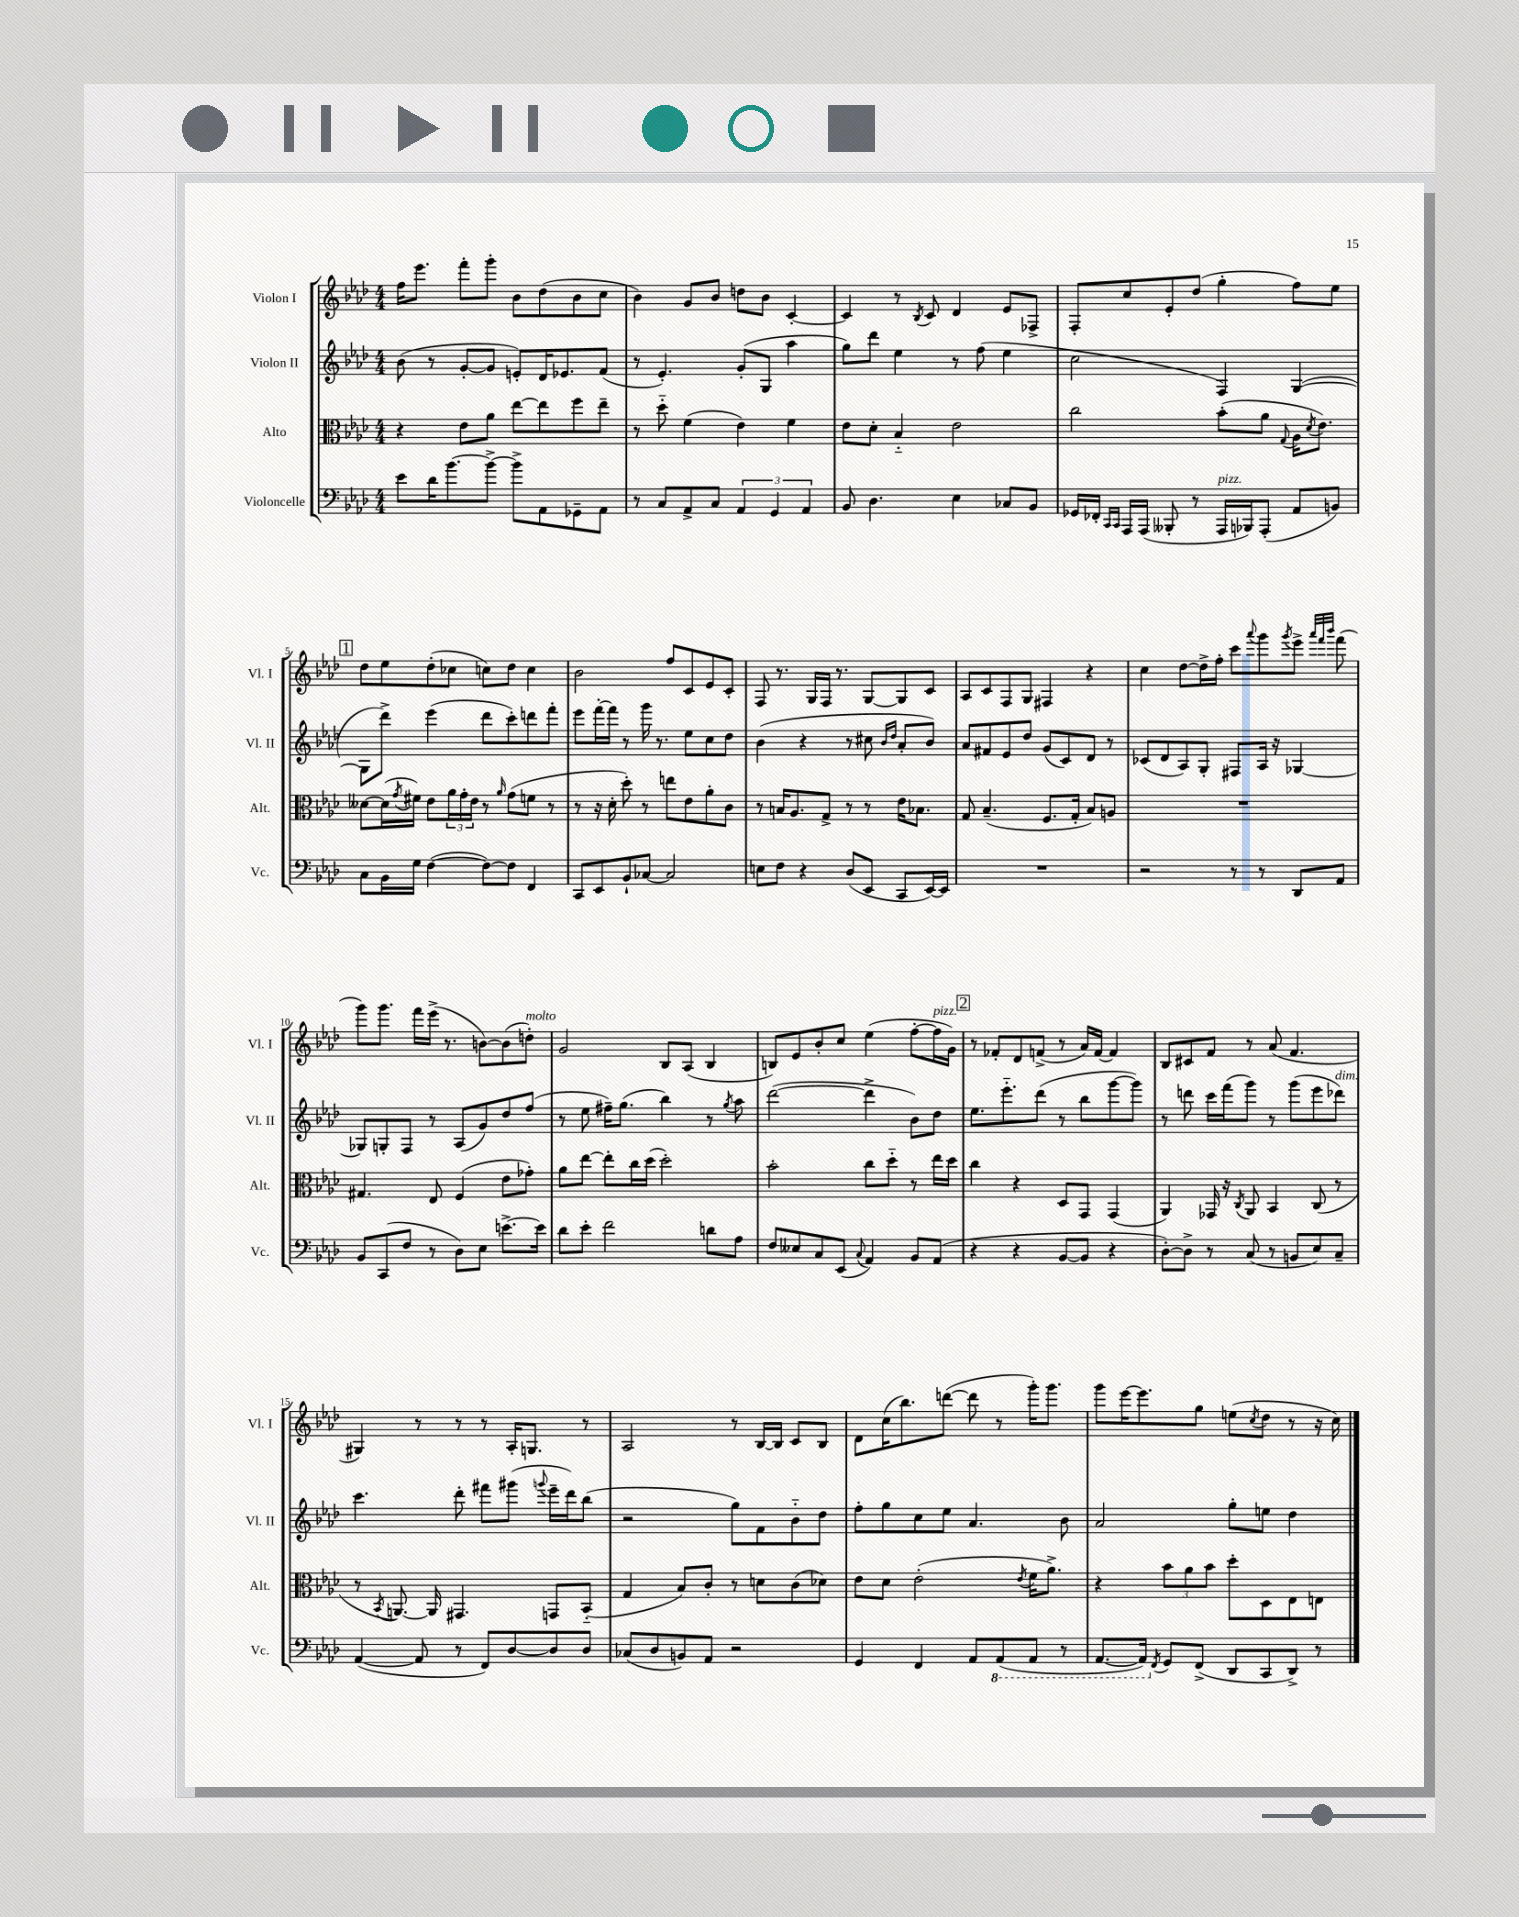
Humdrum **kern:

**kern	**kern	**kern	**kern
*staff4	*staff3	*staff2	*staff1
*clefF4	*clefC3	*clefG2	*clefG2
*k[b-e-a-d-]	*k[b-e-a-d-]	*k[b-e-a-d-]	*k[b-e-a-d-]
*M4/4	*M4/4	*M4/4	*M4/4
8e-	4r	(8b-	16ff
.	.	.	8.eee-
16d-	.	8r	.
[8.b-	.	.	.
.	8e-	[8g'	8fff'
8b-^_	8a-	8g]	8ggg'
8b-^]	[8ee-	8e')	8b-
8AA-	8ee-]	16d-	(8dd-
.	.	8.e-	.
8GG-~	8ff	.	8b-
8AA-	8ee-~	(8f	8cc
=	=	=	=
8r	8r	8r	4b-)
8C	8dd-'~	4.e-')	.
8AA-^	(4f	.	8g
8C	.	.	8b-
6AA-	4e-)	(8g'	8dd
.	.	8G	8b-
6GG	.	.	.
.	4f	4aa-	[4c'
6AA-	.	.	.
=	=	=	=
8BB-	8e-	8gg)	4c]
4.D-	8d-'	8ddd-	.
.	4B-'~	4ee-	8r
.	.	.	8qB-
.	.	.	8c
4E-	2e-	8r	4d-
.	.	(8ff	.
8C-	.	4ee-	8e-
8BB-	.	.	8F-^
=	=	=	=
16GG-	2cc	2cc	8F'
16FF-'	.	.	.
16qqCC	.	.	.
16qqCC	.	.	.
16AAA-	.	.	8cc
(16AAA-	.	.	.
8BBB--'	.	.	8e-'
8r	.	.	(8dd-
16AAA-	(8b-'	4F)	4gg'
16BBB-)	.	.	.
(8AAA-'	8a-	.	.
.	8qqG	.	.
8AA-	16A-	([4G	8ff)
.	8qd-	.	.
.	8.e-)	.	.
8BB)	.	.	8ee-
=	=	=	=
8C	[8d--	8G]	8dd-
16BB-	(16d--]	8ddd-^)	8ee-
.	8qg	.	.
16G	16f#)	.	.
([4F	8e-	(4eee-	(8dd-'
.	24a-	.	8cc-
.	24g'	.	.
.	24e-	.	.
8F_)	8r	8ddd-	8cc)
.	16qqa-	.	.
8F]	(8g	8ccc')	8dd-
4FF	8f	8ddd	4cc
.	8r	8fff'	.
=	=	=	=
8CC	8r	8eee-	2b-
8EE-	16r	[16fff'	.
.	16d-'	16fff]	.
8BB-`	8dd-')	8r	.
[8C-	8r	16ggg	.
.	.	8.r	.
2C-]	8ee	.	8ff
.	8e-	8ee-	8c
.	8a-'	8cc	8e-
.	8c	8dd-	8c'
=	=	=	=
8E	8r	(4b-	8F
8F	16B	.	8.r
.	8.A-	.	.
4r	.	4r	.
.	.	.	16G
.	8G^	.	16F
.	.	.	8.r
(8D-	8r	8r	.
8EE-	8r	8cc#	[8G
.	.	16qqb-	.
.	.	16qqdd-	.
8CC	16e-	8a-'	8G]
.	8.B-	.	.
[16EE-)	.	8b-)	8c
16EE-]	.	.	.
=	=	=	=
1r	8G	8a-	8A-
.	(4.B-~	8f#	8c
.	.	8e-	8F
.	.	8dd-	8G
.	8.F	(8g	4F#
.	.	8c)	.
.	16G'	.	.
.	8B-)	8d-	4r
.	8A	8r	.
=	=	=	=
2r	1r	(8c-	4cc
.	.	8d-	.
.	.	8A-)	[8dd-
.	.	8G'	16dd-^]
.	.	.	16ff'
8r	.	8F#	8ccc
.	.	.	8qqaaa-
8r	.	16A-	8ggg
.	.	16r	.
.	.	.	8qggg
8DD-	.	[4G-	8eee-^
.	.	.	32qqaaa-
.	.	.	32qqfff
.	.	.	32qqbbb-
8AA-	.	.	(8fff
=	=	=	=
8BB-	4.G#	8G-]	8ggg)
(8CC	.	8G'	8.ggg
8F	.	8F	.
.	.	.	16fff
8r	8E-	8r	(16eee-^
.	.	.	8.r
8D-)	(4F	(8A-	.
8E-	.	8g)	[8b)
[8.e^	8e-	8dd-	(8b]
.	8g-')	(8ff	8dd')
16e]	.	.	.
=	=	=	=
8d-	8a-	8r	2g
8e-'	[8ee-	8ee-	.
2f	8ee-']	16ff#~)	.
.	.	(8.gg	.
.	16cc	.	.
.	(16dd-	.	.
.	2dd-')	4bb-)	8B-
.	.	.	(8A-
8d	.	8r	4B-
.	.	8qgg	.
8A-	.	8aa-	.
=	=	=	=
8F	2b-'	([2ddd-	8B)
8E--	.	.	8e-
8C	.	.	8b-'
(8EE-	.	.	8cc
8qqC	.	.	.
4AA-)	8cc	4ddd-^]	(4ee-
.	8dd-'~	.	.
8BB-	8r	8b-)	[8ff'
(8AA-	16ee-	8dd-	16ff]
.	16dd-	.	16g)
=	=	=	=
4r	4cc	8.ee-	8r
.	.	.	8f-'
.	.	8.eee-'~	.
4r	4r	.	8d-
.	.	(8ddd-	(8f^
[8BB-	8D-	8r	8r
8BB-]	8GG	8bb-	16a-)
.	.	.	[16f
4r	(4GG	[8ggg	4f]
.	.	8ggg])	.
=	=	=	=
[8D-')	4AA-)	8r	8B-
8D-^]	.	8ddd	8c#
8r	16GG-	16ccc	8f
.	16r	(16fff	.
.	8qC	.	.
(8C	8AA-	8ggg)	8r
8r	4BB-	8r	(8a-
8BB	.	(8ggg	4.f
8E-)	(8C	8eee-	.
8C~	8r	8ddd-)	.
=	=	=	=
([4AA-	8r	4.ccc	4G#)
.	8qBB-	.	.
.	[8.AA)	.	.
8AA-]	.	.	8r
.	16AA]	.	.
8r	4.GG#	8ddd-'	8r
8FF)	.	8fff#	8r
[8D-	.	(8ggg#	16A-'
.	.	.	8.G
.	.	8qqggg	.
8D-]	8GG	16eee-~	.
.	.	16ddd-)	.
8D-	(8BB-'~	(8bb-	8r
=	=	=	=
(8C-	4G	2r	2A-
8D-	.	.	.
8BB)	8B-)	.	.
8AA-	8c'	.	.
2r	8r	8gg)	8r
.	8d	8f	[16B-
.	.	.	16B-]
.	(8c	8b-'~	8c
.	8d-)	8dd-	8B-
=	=	=	=
4GG	8e-	8ff'	8d-
.	8d-	8gg	(16cc
.	.	.	8.bb-)
4FF	(2e-'	8cc	.
.	.	8ee-	([8ddd
8AA-	.	4.a-	8ddd]
(8AAA-	.	.	8r
.	8qe-	.	.
8AAA-	16f	.	16ggg')
.	8.a-^)	.	8.ggg
8r	.	8b-	.
=	=	=	=
[8.AAA-	4r	2a-	8ggg
.	.	.	[16eee-
16AAA-])	.	.	8.eee-]
8qFF	.	.	.
8GG	12b-	.	.
.	12a-	.	.
(8FF^	.	.	8gg
.	12b-	.	.
8DD-	8dd-'	8gg'	(8ee
.	.	.	8qcc
8CC	8D-	8ee	8dd-
8DD-^)	8E-	4dd-	8r
8r	8E	.	16r
.	.	.	16cc)
==	==	==	==
*-	*-	*-	*-
